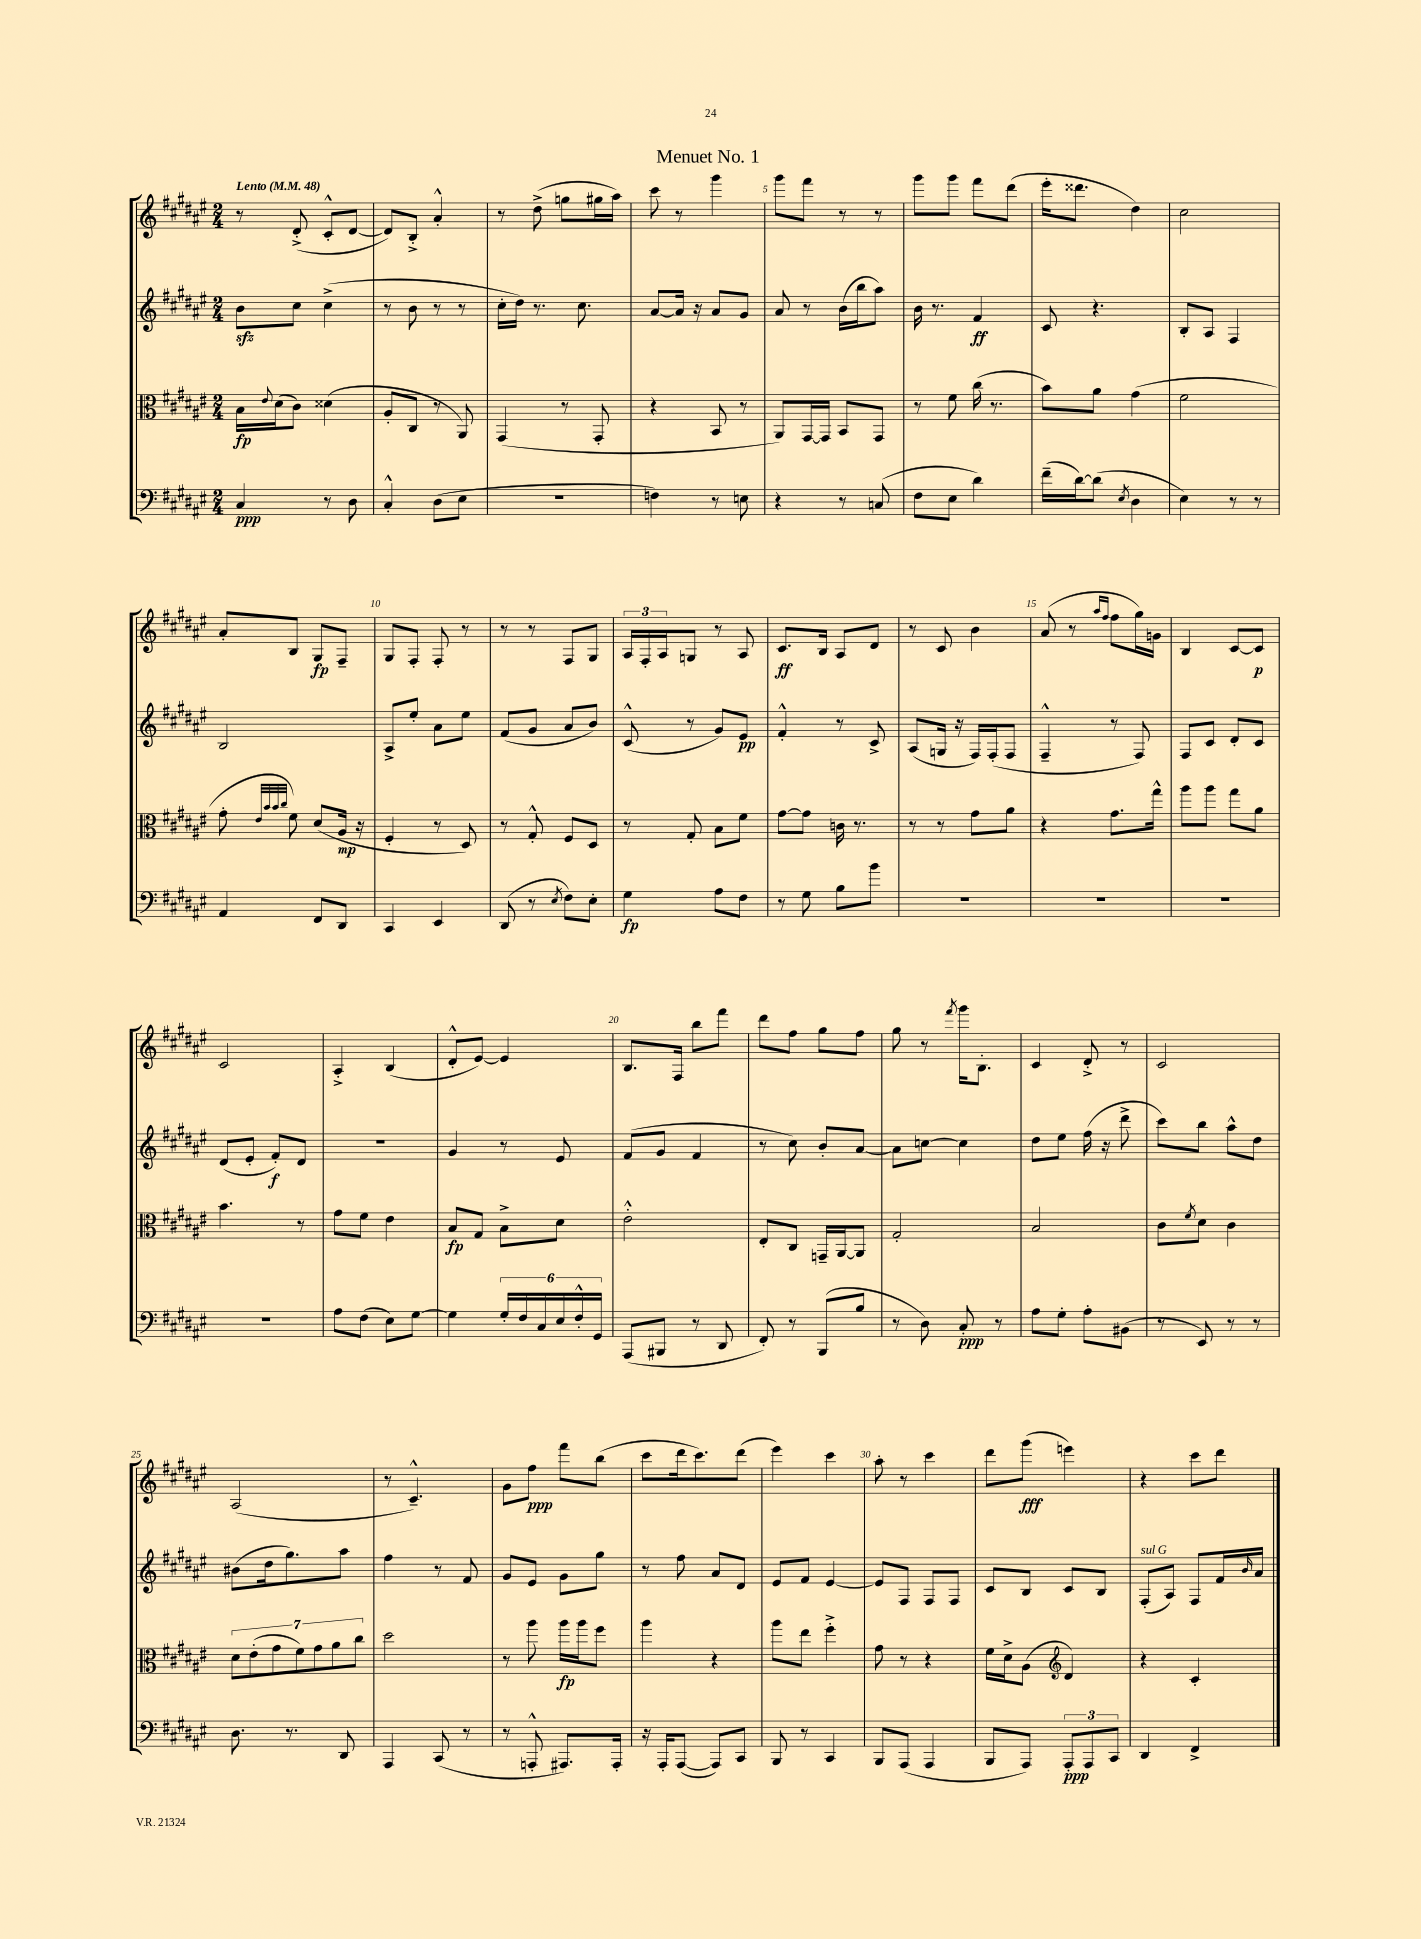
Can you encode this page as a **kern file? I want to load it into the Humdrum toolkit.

**kern	**dynam	**kern	**dynam	**kern	**dynam	**kern	**dynam
*part4	*part4	*part3	*part3	*part2	*part2	*part1	*part1
*staff4	*staff4	*staff3	*staff3	*staff2	*staff2	*staff1	*staff1
*clefF4	*	*clefC3	*	*clefG2	*	*clefG2	*
*k[f#c#g#d#a#e#]	*	*k[f#c#g#d#a#e#]	*	*k[f#c#g#d#a#e#]	*	*k[f#c#g#d#a#e#]	*
*M2/4	*	*M2/4	*	*M2/4	*	*M2/4	*
*MM48	*	*MM48	*	*MM48	*	*MM48	*
=1	=1	=1	=1	=1	=1	=1	=1
!	!	!	!	!	!	!LO:TX:a:B:t=Lento	!
4C#/	ppp	16B\LL	fp	8bzz\L	.	8r	.
.	.	8qqe#/	.	.	.	.	.
.	.	(16d#\J	.	.	.	.	.
.	.	8c#\J)	.	8cc#\J	.	(8d#'^/	.
8r	.	(4d##X\	.	(4cc#^\	.	8c#'^^/L	.
8D#\	.	.	.	.	.	[8d#/J	.
=2	=2	=2	=2	=2	=2	=2	=2
4C#'^^/	.	8A#'/L	.	8r	.	8d#/L])	.
.	.	8C#/J	.	8b\	.	8B'^/J	.
(8D#\L	.	8r	.	8r	.	4a#'^^/	.
8E#\J	.	8AA#/)	.	8r	.	.	.
=3	=3	=3	=3	=3	=3	=3	=3
2r	.	(4GG#/	.	16cc#'\LL	.	8r	.
.	.	.	.	16dd#\JJ)	.	.	.
.	.	.	.	8.r	.	(8dd#^\	.
.	.	8r	.	.	.	8ggn\L	.
.	.	.	.	8.cc#\	.	.	.
.	.	8GG#'/	.	.	.	16gg#X\L	.
.	.	.	.	.	.	16aa#\JJ)	.
=4	=4	=4	=4	=4	=4	=4	=4
4Fn\)	.	4r	.	[8a#/L	.	8ccc#\	.
.	.	.	.	16a#/Jk]	.	8r	.
.	.	.	.	16r	.	.	.
8r	.	8BB/	.	8a#/L	.	4ggg#\	.
8En\	.	8r	.	8g#/J	.	.	.
=5	=5	=5	=5	=5	=5	=5	=5
4r	.	8AA#/L)	.	8a#/	.	8ggg#\L	.
.	.	[16GG#/L	.	8r	.	8fff#\J	.
.	.	16GG#/JJ]	.	.	.	.	.
8r	.	8BB/L	.	(16b\LL	.	8r	.
.	.	.	.	16bb\J	.	.	.
(8Cn/	.	8GG#/J	.	8aa#\J)	.	8r	.
=6	=6	=6	=6	=6	=6	=6	=6
8F#\L	.	8r	.	16b\	.	8ggg#\L	.
.	.	.	.	8.r	.	.	.
8E#\J	.	8f#\	.	.	.	8ggg#\J	.
4d#\)	.	(16cc#\	.	4f#/	ff	8fff#\L	.
.	.	8.r	.	.	.	.	.
.	.	.	.	.	.	(8ddd#\J	.
=7	=7	=7	=7	=7	=7	=7	=7
(16f#~\LL	.	8b\L)	.	8c#/	.	16eee#'\KL	.
[16d#\J)	.	.	.	.	.	8.ddd##X\J	.
(8d#\J]	.	8a#\J	.	4.r	.	.	.
8qE#/	.	.	.	.	.	.	.
4D#\	.	(4g#\	.	.	.	4dd#\)	.
=8	=8	=8	=8	=8	=8	=8	=8
4E#\)	.	2f#\	.	8B'/L	.	2cc#\	.
.	.	.	.	8A#/J	.	.	.
8r	.	.	.	4F#/	.	.	.
8r	.	.	.	.	.	.	.
!!LO:LB:g=z
=9	=9	=9	=9	=9	=9	=9	=9
4AA#/	.	8g#'\	.	2B/	.	8a#'/L	.
.	.	32qqe#/LLL	.	.	.	.	.
.	.	32qqb/	.	.	.	.	.
.	.	32qqb/	.	.	.	.	.
.	.	32qqcc#/JJJ	.	.	.	.	.
.	.	8f#\)	.	.	.	8B/J	.
8FF#/L	.	(8d#/L	.	.	.	8G#/L	fp
8DD#/J	.	16A#/Jk	mp	.	.	8F#~/J	.
.	.	16r	.	.	.	.	.
=10	=10	=10	=10	=10	=10	=10	=10
4CC#/	.	4F#'/	.	8A#^/L	.	8G#/L	.
.	.	.	.	8ee#'/J	.	8F#'/J	.
4EE#/	.	8r	.	8a#\L	.	8F#'/	.
.	.	8D#/)	.	8ee#\J	.	8r	.
=11	=11	=11	=11	=11	=11	=11	=11
(8DD#/	.	8r	.	(8f#/L	.	8r	.
8r	.	8G#'^^/	.	8g#/J	.	8r	.
8qE#/	.	.	.	.	.	.	.
8F#\L)	.	8F#/L	.	8a#/L	.	8F#/L	.
8E#'\J	.	8D#/J	.	8b/J)	.	8G#/J	.
=12	=12	=12	=12	=12	=12	=12	=12
4G#\	fp	8r	.	(8c#^^/	.	24A#/LL	.
.	.	.	.	.	.	24F#'/	.
.	.	.	.	.	.	24A#/J	.
.	.	8G#'/	.	8r	.	8Gn/J	.
8A#\L	.	8B\L	.	8g#/L)	.	8r	.
8F#\J	.	8f#\J	.	8e#/J	pp	8A#/	.
=13	=13	=13	=13	=13	=13	=13	=13
8r	.	[8g#\L	.	4f#'^^/	.	8.c#/L	ff
8G#\	.	8g#\J]	.	.	.	.	.
.	.	.	.	.	.	16B/Jk	.
8B\L	.	16cn\	.	8r	.	8A#/L	.
.	.	8.r	.	.	.	.	.
8b\J	.	.	.	8c#^/	.	8d#/J	.
=14	=14	=14	=14	=14	=14	=14	=14
2r	.	8r	.	(8A#/L	.	8r	.
.	.	8r	.	16Gn/Jk	.	8c#/	.
.	.	.	.	16r	.	.	.
.	.	8g#\L	.	16F#/LL)	.	4b\	.
.	.	.	.	(16F#'/J	.	.	.
.	.	8a#\J	.	8F#/J	.	.	.
=15	=15	=15	=15	=15	=15	=15	=15
2r	.	4r	.	4F#~^^/	.	(8a#/	.
.	.	.	.	.	.	8r	.
.	.	.	.	.	.	16qqaa#/LL	.
.	.	.	.	.	.	16qqff#/JJ	.
.	.	8.g#\L	.	8r	.	8ff#\L	.
.	.	.	.	8F#/)	.	16gg#\L)	.
.	.	16gg#^^\Jk	.	.	.	16gn\JJ	.
=16	=16	=16	=16	=16	=16	=16	=16
2r	.	8aa#\L	.	8F#/L	.	4B/	.
.	.	8aa#\J	.	8c#/J	.	.	.
.	.	8gg#\L	.	8d#'/L	.	[8c#/L	.
.	.	8a#\J	.	8c#/J	.	8c#/J]	p
!!LO:LB:g=z
=17	=17	=17	=17	=17	=17	=17	=17
2r	.	4.b\	.	(8d#/L	.	2c#/	.
.	.	.	.	8e#'/J	.	.	.
.	.	.	.	8f#'/L)	f	.	.
.	.	8r	.	8d#/J	.	.	.
=18	=18	=18	=18	=18	=18	=18	=18
8A#\L	.	8g#\L	.	2r	.	4A#'^/	.
(8F#\J	.	8f#\J	.	.	.	.	.
8E#\L)	.	4e#\	.	.	.	(4B/	.
[8G#\J	.	.	.	.	.	.	.
=19	=19	=19	=19	=19	=19	=19	=19
4G#\]	.	8B/L	fp	4g#/	.	8d#'^^/L	.
.	.	8G#/J	.	.	.	[8e#/J)	.
24G#'/LL	.	8B^\L	.	8r	.	4e#/]	.
24F#/	.	.	.	.	.	.	.
24C#/	.	.	.	.	.	.	.
24E#/	.	8d#\J	.	8e#/	.	.	.
24F#'^^/	.	.	.	.	.	.	.
24GG#/JJ	.	.	.	.	.	.	.
=20	=20	=20	=20	=20	=20	=20	=20
(8AAA#/L	.	2e#'^^\	.	(8f#/L	.	8.B/L	.
8BBB#X/J	.	.	.	8g#/J	.	.	.
.	.	.	.	.	.	16F#/Jk	.
8r	.	.	.	4f#/	.	8bb\L	.
8DD#/	.	.	.	.	.	8fff#\J	.
=21	=21	=21	=21	=21	=21	=21	=21
8FF#'/)	.	8E#'/L	.	8r	.	8ddd#\L	.
8r	.	8C#/J	.	8cc#\)	.	8ff#\J	.
(8BBB/L	.	16GGn~/LL	.	8b'/L	.	8gg#\L	.
.	.	[16AA#/J	.	.	.	.	.
8B/J	.	8AA#/J]	.	[8a#/J	.	8ff#\J	.
=22	=22	=22	=22	=22	=22	=22	=22
8r	.	2G#'/	.	8a#\L]	.	8gg#\	.
8D#\)	.	.	.	[8ccn\J	.	8r	.
.	.	.	.	.	.	8qfff#/	.
8C#'/	ppp	.	.	4cc\]	.	16ggg#\KL	.
.	.	.	.	.	.	8.B'\J	.
8r	.	.	.	.	.	.	.
=23	=23	=23	=23	=23	=23	=23	=23
8A#\L	.	2B/	.	8dd#\L	.	4c#/	.
8G#'\J	.	.	.	8ee#\J	.	.	.
8A#'\L	.	.	.	(16ff#\	.	8d#'^/	.
.	.	.	.	16r	.	.	.
(8BB#X\J	.	.	.	8ddd#^\	.	8r	.
=24	=24	=24	=24	=24	=24	=24	=24
8r	.	8c#\L	.	8ccc#\L)	.	2c#/	.
.	.	8qf#/	.	.	.	.	.
8EE#/)	.	8d#\J	.	8bb\J	.	.	.
8r	.	4c#\	.	8aa#^^\L	.	.	.
8r	.	.	.	8dd#\J	.	.	.
!!LO:LB:g=z
=25	=25	=25	=25	=25	=25	=25	=25
8.D#\	.	14d#\L	.	(8b#X\L	.	(2A#/	.
.	.	(14e#'\	.	.	.	.	.
.	.	.	.	16dd#\k	.	.	.
.	.	14g#\	.	.	.	.	.
8.r	.	.	.	8.gg#\)	.	.	.
.	.	14f#\)	.	.	.	.	.
.	.	14g#\	.	.	.	.	.
.	.	14a#\	.	.	.	.	.
8DD#/	.	.	.	8aa#\J	.	.	.
.	.	14cc#\J	.	.	.	.	.
=26	=26	=26	=26	=26	=26	=26	=26
4AAA#/	.	2dd#\	.	4ff#\	.	8r	.
.	.	.	.	.	.	4.c#~^^/)	.
(8CC#/	.	.	.	8r	.	.	.
8r	.	.	.	8f#/	.	.	.
=27	=27	=27	=27	=27	=27	=27	=27
8r	.	8r	.	8g#/L	.	8g#\L	.
8AAAn'^^/	.	8aa#\	.	8e#/J	.	8ff#\J	ppp
8.AAA#X/L)	.	16aa#\LL	fp	8g#\L	.	8fff#\L	.
.	.	16aa#\J	.	.	.	.	.
.	.	8ff#\J	.	8gg#\J	.	(8bb\J	.
16AAA#'/Jk	.	.	.	.	.	.	.
=28	=28	=28	=28	=28	=28	=28	=28
16r	.	4aa#\	.	8r	.	8ccc#\L	.
16AAA#'/KL	.	.	.	.	.	.	.
([8AAA#/J	.	.	.	8ff#\	.	16ddd#\k	.
.	.	.	.	.	.	8.ccc#\)	.
8AAA#/L])	.	4r	.	8a#/L	.	.	.
8CC#/J	.	.	.	8d#/J	.	(8ddd#\J	.
=29	=29	=29	=29	=29	=29	=29	=29
8BBB/	.	8aa#\L	.	8e#/L	.	4eee#\)	.
8r	.	8ee#\J	.	8f#/J	.	.	.
4CC#/	.	4ff#'^\	.	[4e#/	.	4ccc#\	.
=30	=30	=30	=30	=30	=30	=30	=30
8BBB/L	.	8g#\	.	8e#/L]	.	8aa#'\	.
(8AAA#/J	.	8r	.	8F#/J	.	8r	.
4AAA#/	.	4r	.	8F#/L	.	4ccc#\	.
.	.	.	.	8F#/J	.	.	.
=31	=31	=31	=31	=31	=31	=31	=31
8BBB/L	.	16f#\LL	.	8c#/L	.	8ddd#\L	.
.	.	16d#^\J	.	.	.	.	.
8AAA#/J)	.	(8A#\J	.	8B/J	.	(8ggg#\J	fff
*	*	*clefG2	*	*	*	*	*
12AAA#'/L	ppp	4d#/)	.	8c#/L	.	4eeen\)	.
12AAA#/	.	.	.	.	.	.	.
.	.	.	.	8B/J	.	.	.
12CC#/J	.	.	.	.	.	.	.
=32	=32	=32	=32	=32	=32	=32	=32
!	!	!	!	!LO:TX:a:i:t=sul G	!	!	!
4DD#/	.	4r	.	(8F#'/L	.	4r	.
.	.	.	.	8A#/J)	.	.	.
4FF#^/	.	4c#'/	.	8F#/L	.	8ccc#\L	.
.	.	.	.	16f#/L	.	8ddd#\J	.
.	.	.	.	16qqb/	.	.	.
.	.	.	.	16a#/JJ	.	.	.
==	==	==	==	==	==	==	==
*-	*-	*-	*-	*-	*-	*-	*-
